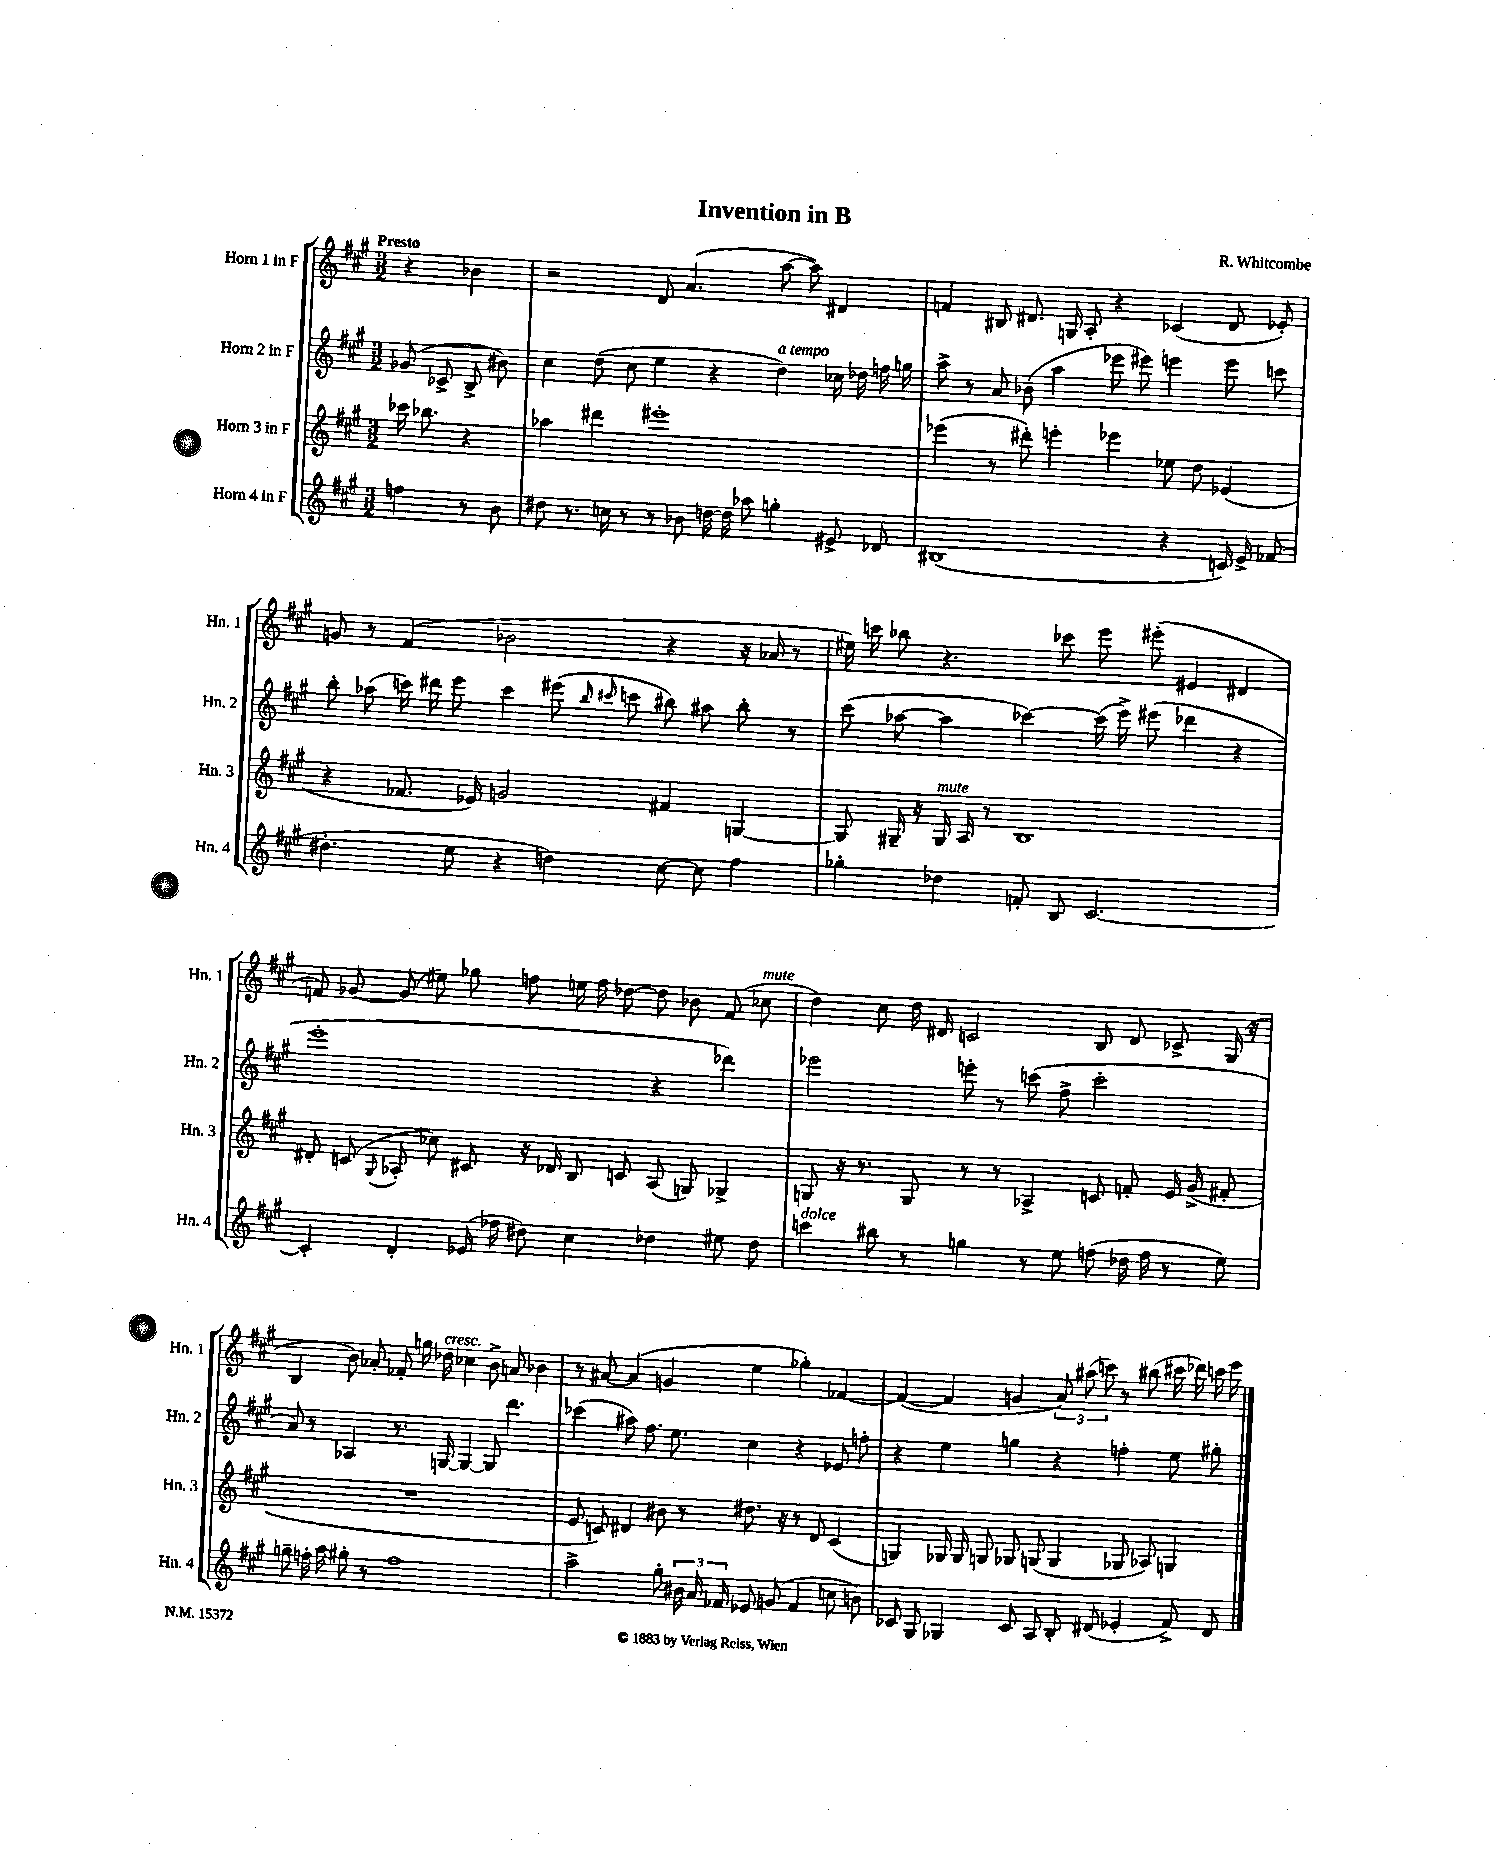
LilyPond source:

\header { title = "Invention in B" composer = "R. Whitcombe" }
<<
\new StaffGroup <<
\new Staff = "s0" \with { instrumentName = "Horn 1 in F" shortInstrumentName = "Hn. 1" } {
    \clef treble \key a \major \numericTimeSignature \time 3/2 \partial 2 \tempo "Presto"
    \autoBeamOff r4 bes'4 |
    r2 d'8 a'4.( a''8~ a''8) dis'4 |
    f'4 bis8 dis'8. g16 a8-. r4 ces'4( dis'8 ees'8-.) |
    g'8 r8 fis'4( bes'2 r4 r16 aes'16 r8 |
    eis''16) c'''16 bes''8 r4. ces'''8 e'''8 eis'''8-.( eis'4 dis'4 |
    f'8) ges'8~ ges'8( eis''8) ges''8 f''8 e''16 f''16 des''8~ des''8 bes'8 f'8( ces''8^\markup { \italic "mute" } |
    d''4) cis''8 d''16 dis'16 c'2 b8 dis'8 ces'8-> gis16( r16 |
    b4 b'8) aes'8-. fes'8-. g''16 des''16^\markup { \italic "cresc." } ces''4 b'8-> a'8 bes'4 |
    r8 ais'8~ ais'4( g'4 e''4 ges''4-.) fes'4~ |
    fes'4~( fes'4 g'4 \tuplet 3/2 { a'8) ais''8( c'''8) } r8 bis''8( cis'''16 des'''16) c'''16 e'''16 \bar "|." |
}
\new Staff = "s1" \with { instrumentName = "Horn 2 in F" shortInstrumentName = "Hn. 2" } {
    \clef treble \key a \major \numericTimeSignature \time 3/2 \partial 2
    \autoBeamOff ges'8( ces'8-> b8-> bis'8) |
    cis''4 d''8( cis''8 e''4 r4 d''4^\markup { \italic "a tempo" }) ces''16 des''16 f''16 g''16 |
    a''8-> r8 a'8 bes'8( a''4 ees'''8 eis'''8) e'''4 e'''8 c'''8 |
    b''8-. aes''8( c'''16) dis'''16 e'''8 c'''4 eis'''8( \grace { b''16 cis'''16 } c'''8 bis''8) ais''8 bis''8-. r8 |
    cis'''8( aes''8~ aes''4 ces'''4~) ces'''16( e'''16->) eis'''8( des'''4 r4 |
    e'''1-. r4 des'''4) |
    ees'''2 e'''8-. r8 c'''8( fis''8-> c'''2-. |
    a'8) r8 aes4 r8. g16~ g4~ g8 d'''4. |
    ces'''4( ais''8) fis''8. e''8. cis''4 r4 ees'8 f''8-. |
    r4 e''4 g''4 r4 f''4-. e''8 gis''8-. \bar "|." |
}
\new Staff = "s2" \with { instrumentName = "Horn 3 in F" shortInstrumentName = "Hn. 3" } {
    \clef treble \key a \major \numericTimeSignature \time 3/2 \partial 2
    \autoBeamOff ces'''16 bes''8. r4 |
    aes''4 dis'''4 eis'''1-. |
    ees'''4( r8 dis'''8-.) e'''4-. ees'''4 ees''8 d''8 ees'4( |
    r4 fes'8. ees'16) g'2 fis'4 g4~ |
    g8 gis16-- r16 gis16^\markup { \italic "mute" } a16 r8 b1 |
    dis'8-. c'8( \appoggiatura { gis8 } aes8-. ces''8) cis'8 r16 des'16 b8 c'8 aes8( g8) ges4-> |
    g8 r16 r8. g8 r8 r8 aes4-> c'8 f'8-. e'16 gis'16->( fis'8-. |
    R1. |
    e'8 c'8) dis'4 bis'8 r8 dis''8. r16 r8 dis'8 c'4( |
    g4) ges16 ges16 g8 ges8 g8( g4 ges8 aes8) g4 \bar "|." |
}
\new Staff = "s3" \with { instrumentName = "Horn 4 in F" shortInstrumentName = "Hn. 4" } {
    \clef treble \key a \major \numericTimeSignature \time 3/2 \partial 2
    \autoBeamOff f''4 r8 b'8 |
    dis''8 r8. c''16 r8 r8 bes'8 d''16~ d''16 aes''8 g''4-. eis'8-> des'8 |
    bis1( r4 c'16) e'16-> fes'8( |
    dis''4.-. e''8 r4 d''4) cis''8~ cis''8 fis''4 |
    ges''4-. des''4 f'8-. b8 cis'2.~ |
    cis'4-. d'4-. ees'16( fes''16 dis''8) cis''4 des''4 eis''8 des''8 |
    c'''4^\markup { \italic "dolce" } bis''8 r8 g''4 r8 e''8 f''8( des''16 f''16 r8 e''8) |
    g''8-- f''16-. a''16 gis''8-. r8 f''1 |
    a''2-> gis''8-. \tuplet 3/2 { bis'16 a'16 fes'16 } ees'8 g'8( fes'4 c''8 b'8) |
    ces'8 gis8 ges4 ces'8 a8 b8-. dis'8( ees'4-. fis'8->) dis'8 \bar "|." |
}
>>
>>
\layout { \context { \Score \remove "Bar_number_engraver" } }
